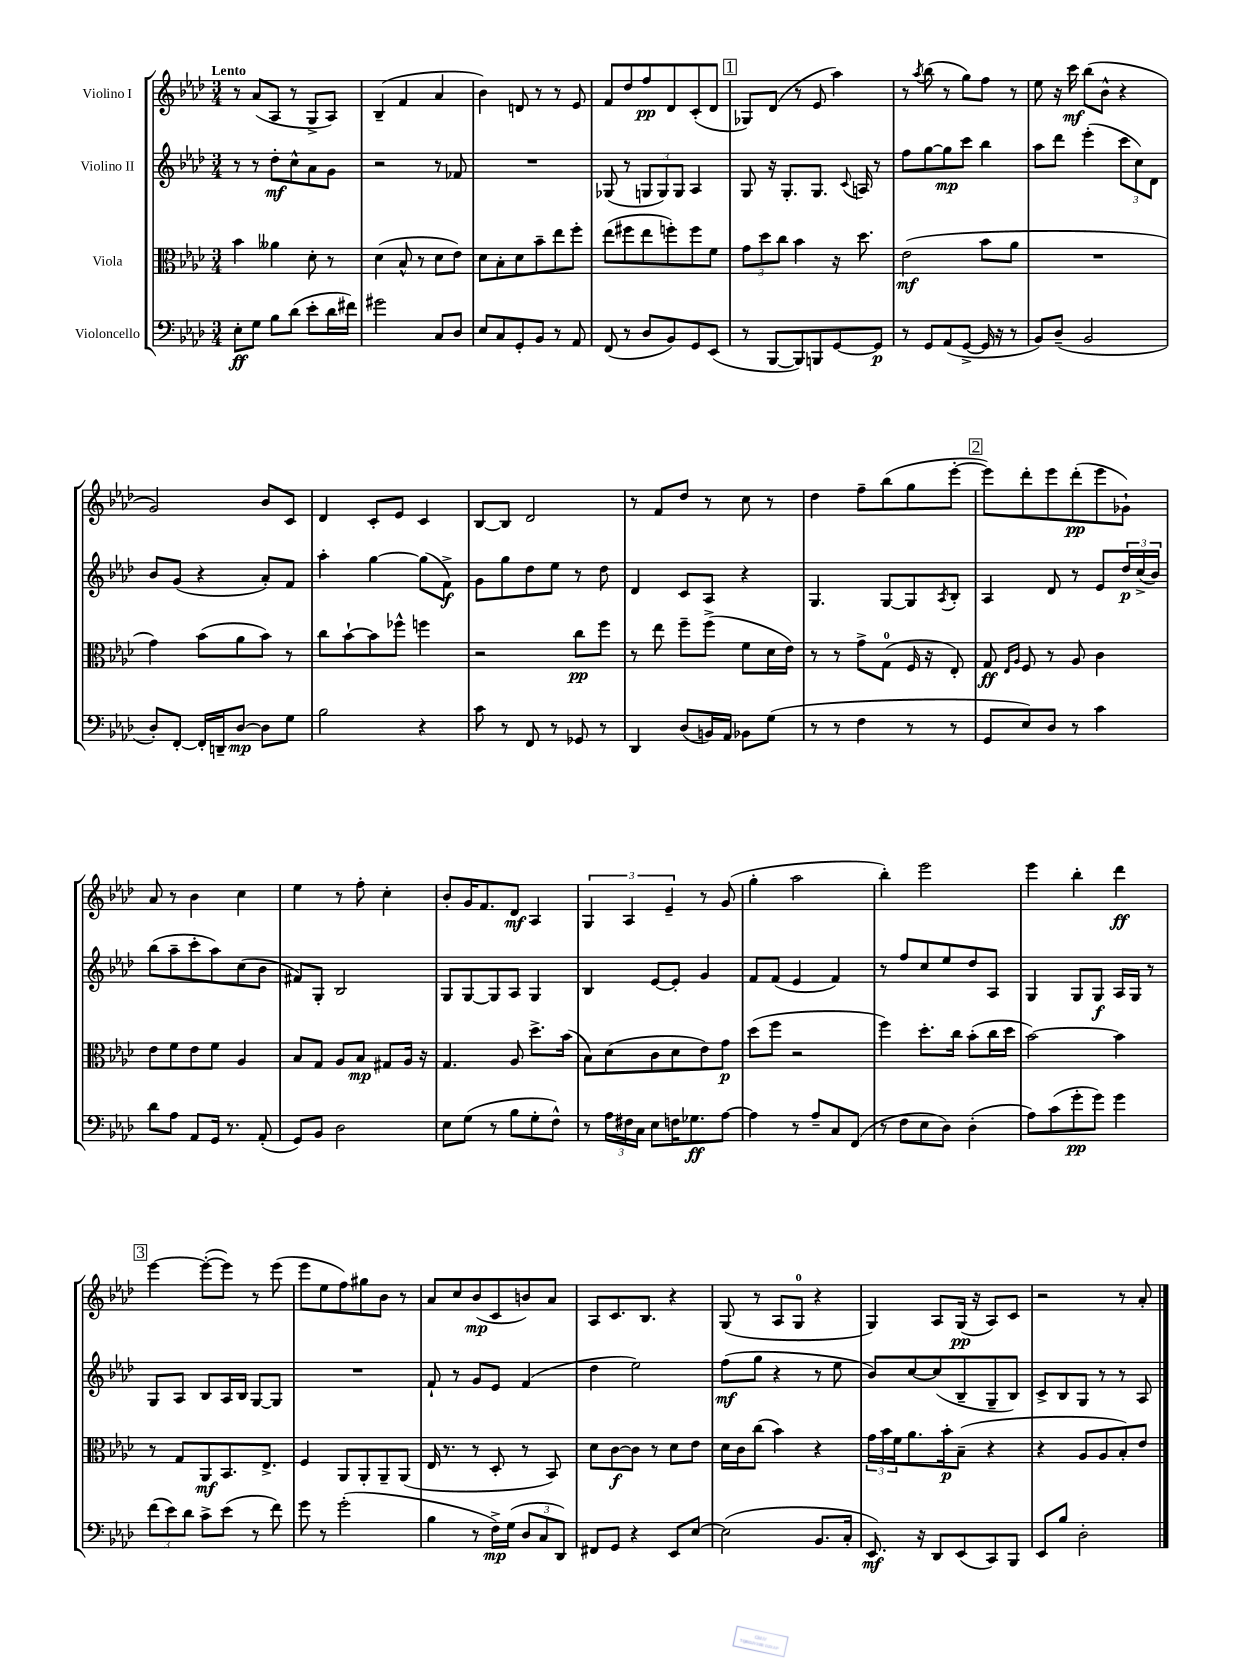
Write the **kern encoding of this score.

**kern	**dynam	**kern	**dynam	**kern	**dynam	**kern	**dynam
*part4	*part4	*part3	*part3	*part2	*part2	*part1	*part1
*staff4	*staff4	*staff3	*staff3	*staff2	*staff2	*staff1	*staff1
*I"Violoncello	*	*I"Viola	*	*I"Violino II	*	*I"Violino I	*
*clefF4	*	*clefC3	*	*clefG2	*	*clefG2	*
*k[b-e-a-d-]	*	*k[b-e-a-d-]	*	*k[b-e-a-d-]	*	*k[b-e-a-d-]	*
*M3/4	*	*M3/4	*	*M3/4	*	*M3/4	*
=1	=1	=1	=1	=1	=1	=1	=1
!	!	!	!	!	!	!LO:TX:a:B:t=Lento	!
8E-'\L	ff	4b-\	.	8r	.	8r	.
8G\J	.	.	.	8r	.	(8a-/L	.
8B-\L	.	4a--X\	.	8dd-'\L	mf	8A-/J	.
(8d-\J	.	.	.	8cc^^\	.	8r	.
8e-'\L	.	8d-'\	.	8a-\	.	8G^/L	.
16d-\L	.	8r	.	8g\J	.	8A-/J)	.
16f#X\JJ)	.	.	.	.	.	.	.
=2	=2	=2	=2	=2	=2	=2	=2
2g#X\	.	(4d-\	.	2r	.	(4B-~/	.
.	.	8B-^^/	.	.	.	4f/	.
.	.	8r	.	.	.	.	.
8C/L	.	8d-\L	.	8r	.	4a-/	.
8D-/J	.	8e-\J)	.	8f-X/	.	.	.
=3	=3	=3	=3	=3	=3	=3	=3
8E-/L	.	8d-\L	.	2.r	.	4b-\)	.
8C/	.	8B-'\	.	.	.	.	.
8GG'/	.	8d-\	.	.	.	8dn/	.
8BB-/J	.	8b-~\	.	.	.	8r	.
8r	.	8ee-\	.	.	.	8r	.
8AA-/	.	8ff'\J	.	.	.	8e-/	.
=4	=4	=4	=4	=4	=4	=4	=4
(8FF/	.	(8ee-\L	.	(8G-X/	.	8f/L	.
8r	.	8ff#X\	.	8r	.	8dd-/	.
8D-/L	.	8ee-\	.	12Gn/L	.	8ff/	pp
.	.	.	.	12G/)	.	.	.
8BB-/)	.	8ffn'\)	.	.	.	8d-/	.
.	.	.	.	12G/J	.	.	.
8GG/	.	8ff\	.	4A-/	.	(8c'/	.
(8EE-/J	.	8f\J	.	.	.	8d-/J	.
!!LO:REH:place=s1:t=1
=5	=5	=5	=5	=5	=5	=5	=5
8r	.	12g\L	.	8G/	.	8G-X/L)	.
.	.	12dd-\	.	.	.	.	.
[8BBB-/L	.	.	.	16r	.	(8d-/J	.
.	.	12cc\J	.	.	.	.	.
.	.	.	.	8.G'/L	.	.	.
8BBB-/])	.	4b-\	.	.	.	8r	.
8BBBn/	.	.	.	8.G/J	.	8e-/	.
[8GG/	.	16r	.	.	.	4aa-\)	.
.	.	.	.	8qqc/	.	.	.
.	.	8.dd-\	.	16An/	.	.	.
8GG/J]	p	.	.	8r	.	.	.
=6	=6	=6	=6	=6	=6	=6	=6
8r	.	(2e-\	mf	8ff\L	.	8r	.
.	.	.	.	.	.	8qaa-/	.
8GG/L	.	.	.	[8gg\	.	(8bb-\	.
(8AA-/	.	.	.	8gg\]	mp	8r	.
[8GG^/J	.	.	.	8ccc\J	.	8gg\L)	.
16GG/]	.	8b-\L	.	4bb-\	.	8ff\J	.
16r	.	.	.	.	.	.	.
8r	.	8a-\J	.	.	.	8r	.
=7	=7	=7	=7	=7	=7	=7	=7
8BB-/L)	.	2.r	.	8aa-\L	.	8ee-\	.
(8D-~/J	.	.	.	8ddd-\J	.	16r	.
.	.	.	.	.	.	16ccc\	mf
2BB-/	.	.	.	(4eee-'\	.	(8bb-\L	.
.	.	.	.	.	.	8b-^^\J	.
.	.	.	.	12ccc\L	.	4r	.
.	.	.	.	12cc\)	.	.	.
.	.	.	.	12d-\J	.	.	.
!!LO:LB:g=z
=8	=8	=8	=8	=8	=8	=8	=8
8D-'/L)	.	4g\)	.	8b-/L	.	2g/)	.
[8FF'/J	.	.	.	(8g/J	.	.	.
16FF'/LL]	.	(8b-\L	.	4r	.	.	.
16DDn~/J	.	.	.	.	.	.	.
[8D-/J	mp	8a-\	.	.	.	.	.
8D-\L]	.	8b-\J)	.	8a-'/L)	.	8b-/L	.
8G\J	.	8r	.	8f/J	.	8c/J	.
=9	=9	=9	=9	=9	=9	=9	=9
2B-\	.	8cc\L	.	4aa-'\	.	4d-/	.
.	.	[8b-`\	.	.	.	.	.
.	.	8b-\]	.	[4gg\	.	8c'/L	.
.	.	8ff-X^^\J	.	.	.	8e-/J	.
4r	.	4ffn\	.	(8gg\L]	.	4c/	.
.	.	.	.	8f^\J)	f	.	.
=10	=10	=10	=10	=10	=10	=10	=10
8c\	.	2r	.	8g\L	.	[8B-/L	.
8r	.	.	.	8gg\	.	8B-/J]	.
8FF/	.	.	.	8dd-\	.	2d-/	.
8r	.	.	.	8ee-\J	.	.	.
8GG-X/	.	8cc\L	pp	8r	.	.	.
8r	.	8ff\J	.	8dd-\	.	.	.
=11	=11	=11	=11	=11	=11	=11	=11
4DD-/	.	8r	.	4d-/	.	8r	.
.	.	8ee-\	.	.	.	8f/L	.
(8D-/L	.	8ff~\L	.	8c/L	.	8dd-/J	.
16BBn/L)	.	(8ff^\J	.	8A-/J	.	8r	.
16AA-/JJ	.	.	.	.	.	.	.
8BB-X\L	.	8f\L	.	4r	.	8cc\	.
(8G\J	.	16d-\L	.	.	.	8r	.
.	.	16e-\JJ)	.	.	.	.	.
=12	=12	=12	=12	=12	=12	=12	=12
8r	.	8r	.	4.G/	.	4dd-\	.
8r	.	8r	.	.	.	.	.
4F\	.	8g^\L	.	.	.	8ff~\L	.
.	.	(8G\J	.	[8G/L	.	(8bb-\	.
8r	.	16F/	.	8G/]	.	8gg\	.
.	.	16r	.	.	.	.	.
.	.	.	.	8qA-/	.	.	.
8r	.	8E-'/)	.	8B-'/J	.	[8eee-'\J	.
!!LO:REH:place=s1:t=2
=13	=13	=13	=13	=13	=13	=13	=13
8GG/L	.	8G/	ff	4A-/	.	8eee-\L])	.
.	.	16qqE-/LL	.	.	.	.	.
.	.	16qqA-/JJ	.	.	.	.	.
8E-/)	.	8F/	.	.	.	8ddd-'\	.
8D-/J	.	8r	.	8d-/	.	8eee-\	.
8r	.	8A-/	.	8r	.	(8ddd-'\	pp
4c\	.	4c\	.	8e-/L	.	8eee-\	.
.	.	.	.	24dd-/L	p	8g-X`\J)	.
.	.	.	.	(24cc^/	.	.	.
.	.	.	.	24b-/JJ)	.	.	.
!!LO:LB:g=z
=14	=14	=14	=14	=14	=14	=14	=14
8d-\L	.	8e-\L	.	(8bb-\L	.	8a-/	.
8A-\J	.	8f\	.	8aa-~\	.	8r	.
8AA-/L	.	8e-\	.	8ccc'\	.	4b-\	.
16GG/Jk	.	8f\J	.	8aa-\)	.	.	.
8.r	.	.	.	.	.	.	.
.	.	4A-/	.	(8cc\	.	4cc\	.
(8AA-'/	.	.	.	8b-\J	.	.	.
=15	=15	=15	=15	=15	=15	=15	=15
8GG/L)	.	8B-/L	.	8f#X/L)	.	4ee-\	.
8BB-/J	.	8G/J	.	8G'/J	.	.	.
2D-\	.	8A-/L	.	2B-/	.	8r	.
.	.	8B-/J	mp	.	.	8ff'\	.
.	.	8G#X/L	.	.	.	4cc'\	.
.	.	16A-/Jk	.	.	.	.	.
.	.	16r	.	.	.	.	.
=16	=16	=16	=16	=16	=16	=16	=16
8E-\L	.	4.G/	.	8G/L	.	8b-'/L	.
(8G\J	.	.	.	[8G/	.	16g/K	.
.	.	.	.	.	.	8.f/	.
8r	.	.	.	8G/]	.	.	.
8B-\L	.	8A-/	.	8A-/J	.	8d-/J	mf
8G'\	.	8.dd-^\L	.	4G/	.	4A-/	.
8F^^\J)	.	.	.	.	.	.	.
.	.	(16b-\Jk	.	.	.	.	.
=17	=17	=17	=17	=17	=17	=17	=17
8r	.	8B-\L)	.	4B-/	.	6G/	.
24A-\LL	.	(8d-\	.	.	.	.	.
24F#X\	.	.	.	.	.	6A-/	.
24C\JJ	.	.	.	.	.	.	.
8E-\L	.	8c\	.	[8e-/L	.	.	.
.	.	.	.	.	.	6e-~/	.
16Fn\K	.	8d-\	.	8e-'/J]	.	.	.
8.G-X\	ff	.	.	.	.	.	.
.	.	8e-\)	.	4g/	.	8r	.
[8A-\J	.	8g\J	p	.	.	(8g/	.
=18	=18	=18	=18	=18	=18	=18	=18
4A-\]	.	(8dd-\L	.	8f/L	.	4gg'\	.
.	.	8ff\J	.	(8f/J	.	.	.
8r	.	2r	.	4e-/	.	2aa-\	.
8A-~/L	.	.	.	.	.	.	.
8C/	.	.	.	4f/)	.	.	.
(8FF/J	.	.	.	.	.	.	.
=19	=19	=19	=19	=19	=19	=19	=19
8r	.	4ff\)	.	8r	.	4bb-'\)	.
8F\L	.	.	.	8ff/L	.	.	.
8E-\	.	8.dd-'\L	.	8cc/	.	2eee-\	.
8D-\J)	.	.	.	8ee-/	.	.	.
.	.	16cc\Jk	.	.	.	.	.
(4D-'\	.	(8b-'\L	.	8dd-/	.	.	.
.	.	16cc\L	.	8A-/J	.	.	.
.	.	16dd-\JJ	.	.	.	.	.
=20	=20	=20	=20	=20	=20	=20	=20
8A-\L)	.	[2b-\)	.	4G/	.	4eee-\	.
(8c\	.	.	.	.	.	.	.
8g'\	pp	.	.	8G/L	.	4bb-'\	.
8g\J)	.	.	.	8G/J	f	.	.
4g\	.	4b-\]	.	16A-/LL	.	4ddd-\	ff
.	.	.	.	16G/JJ	.	.	.
.	.	.	.	8r	.	.	.
!!LO:LB:g=z
!!LO:REH:place=s1:t=3
=21	=21	=21	=21	=21	=21	=21	=21
(12f\L	.	8r	.	8G/L	.	[4eee-\	.
12e-\)	.	.	.	.	.	.	.
.	.	8G/L	.	8A-/J	.	.	.
12d-\J	.	.	.	.	.	.	.
8c^\L	.	8AA-/	mf	8B-/L	.	(8eee-'\L_	.
(8e-\J	.	8.BB-/	.	16A-/L	.	8eee-\J])	.
.	.	.	.	16B-/JJ	.	.	.
8r	.	.	.	[8G/L	.	8r	.
.	.	8.E-^/J	.	.	.	.	.
8f\)	.	.	.	8G/J]	.	(8eee-\	.
=22	=22	=22	=22	=22	=22	=22	=22
8g\	.	4F/	.	2.r	.	8eee-\L	.
8r	.	.	.	.	.	8ee-\	.
(2g'\	.	8AA-/L	.	.	.	8ff\)	.
.	.	8AA-'/	.	.	.	8gg#X\	.
.	.	8AA-~/	.	.	.	8b-\J	.
.	.	(8AA-/J	.	.	.	8r	.
=23	=23	=23	=23	=23	=23	=23	=23
4B-\	.	16E-/	.	8f`/	.	8a-/L	.
.	.	8.r	.	.	.	.	.
.	.	.	.	8r	.	8cc/	.
8r	.	8r	.	8g/L	.	(8b-/	mp
16F^\LL)	mp	8D-'/	.	8e-/J	.	8c/	.
(16G\JJ	.	.	.	.	.	.	.
12D-/L	.	8r	.	(4f/	.	8bn/)	.
12C/	.	.	.	.	.	.	.
.	.	8BB-/)	.	.	.	8a-/J	.
12DD-/J)	.	.	.	.	.	.	.
=24	=24	=24	=24	=24	=24	=24	=24
8FF#X/L	.	8d-\L	.	4dd-\	.	8A-/L	.
8GG/J	.	[8c\	f	.	.	8.c/	.
4r	.	8c\J]	.	2ee-\)	.	.	.
.	.	.	.	.	.	8.B-/J	.
.	.	8r	.	.	.	.	.
8EE-/L	.	8d-\L	.	.	.	4r	.
[8E-/J	.	8e-\J	.	.	.	.	.
=25	=25	=25	=25	=25	=25	=25	=25
(2E-\]	.	16d-\LL	.	(8ff\L	mf	(8G/	.
.	.	16c\J	.	.	.	.	.
.	.	(8cc\J	.	8gg\J	.	8r	.
.	.	4b-\)	.	4r	.	8A-/L	.
.	.	.	.	.	.	8G/J	.
8.BB-/L	.	4r	.	8r	.	4r	.
.	.	.	.	8ee-\	.	.	.
16C'/Jk	.	.	.	.	.	.	.
=26	=26	=26	=26	=26	=26	=26	=26
8.EE-/)	mf	24g\LL	.	8b-/L)	.	4G/)	.
.	.	24b-\	.	.	.	.	.
.	.	24f\J	.	.	.	.	.
.	.	8.a-\	.	[8cc/	.	.	.
16r	.	.	.	.	.	.	.
8DD-/L	.	.	.	(8cc/]	.	8A-/L	.
.	.	16b-'\k	p	.	.	.	.
(8EE-/	.	(8B-~\J	.	8B-~/	.	(16G/Jk	pp
.	.	.	.	.	.	16r	.
8CC/)	.	4r	.	8G~/	.	8A-/L)	.
8BBB-/J	.	.	.	8B-/J)	.	8c/J	.
=27	=27	=27	=27	=27	=27	=27	=27
8EE-/L	.	4r	.	8c^/L	.	2r	.
8B-/J	.	.	.	8B-/	.	.	.
2D-'\	.	8A-/L	.	8G/J	.	.	.
.	.	8A-/	.	8r	.	.	.
.	.	8B-'/)	.	8r	.	8r	.
.	.	8e-/J	.	8A-/	.	8a-'/	.
==	==	==	==	==	==	==	==
*-	*-	*-	*-	*-	*-	*-	*-
